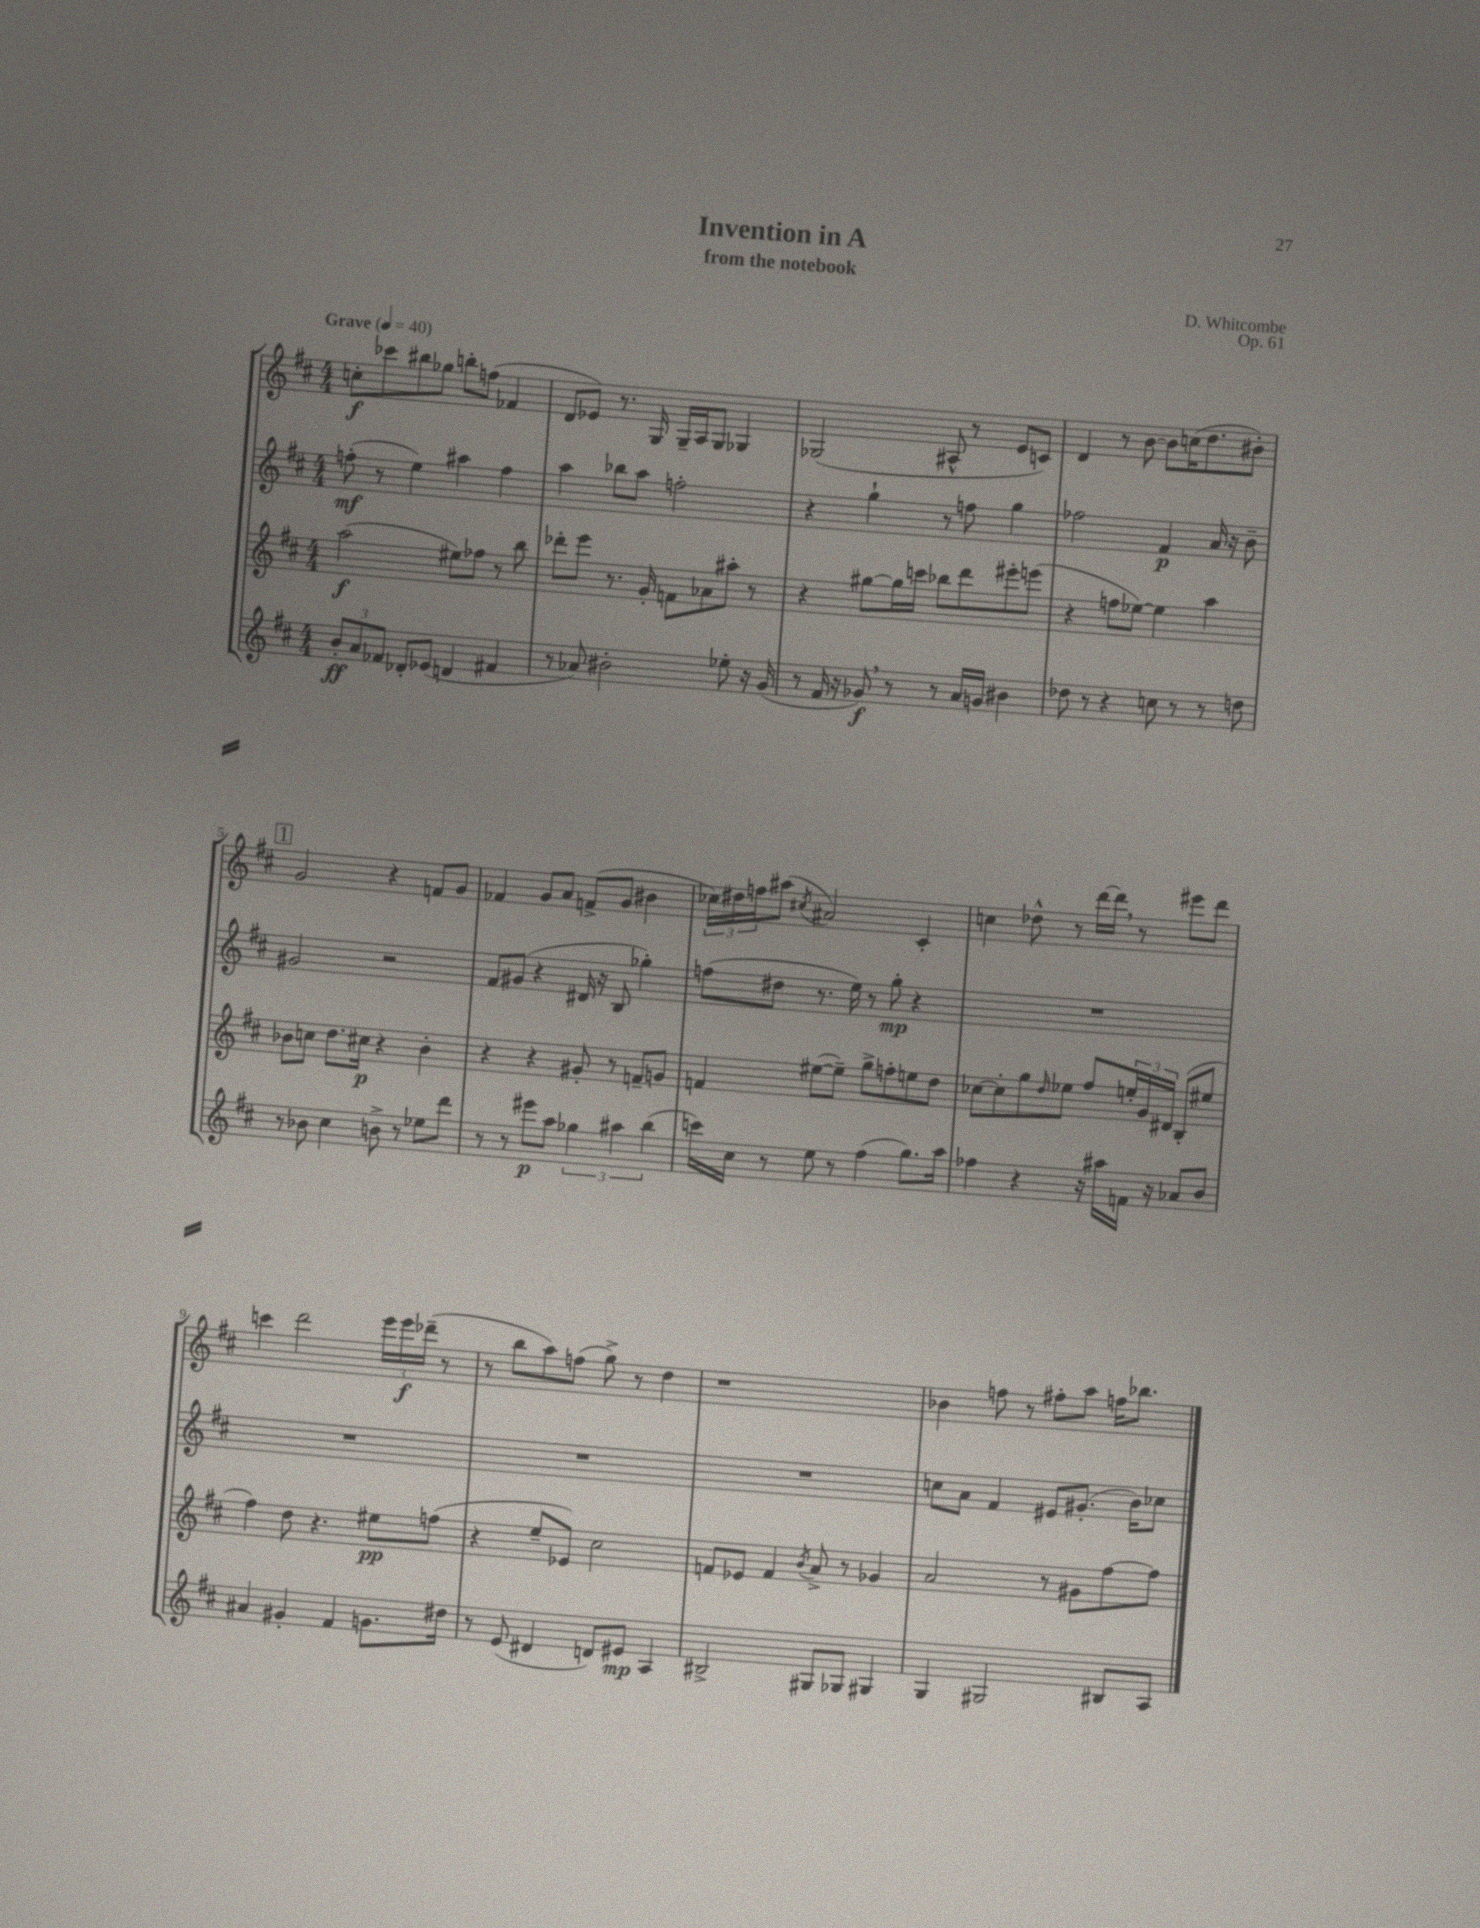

**kern	**kern	**kern	**kern
*staff4	*staff3	*staff2	*staff1
*clefG2	*clefG2	*clefG2	*clefG2
*k[f#c#]	*k[f#c#]	*k[f#c#]	*k[f#c#]
*M4/4	*M4/4	*M4/4	*M4/4
*MM40	*MM40	*MM40	*MM40
12b'	(2aa	(8ff'	8cc'
12a	.	.	.
.	.	8r	8ccc-
12f-	.	.	.
8d-'	.	4ee)	8bb#
(8e-	.	.	8gg-
4d	8ee#)	4aa#	8bb'
.	8ff-	.	(8ff
4f#	8r	4ff	4f-
.	8bb	.	.
=	=	=	=
8r	8ddd-'	4aa	8d
8a-)	8eee	.	8e-)
2b#'	8.r	8bb-	8.r
.	.	8aa	.
.	16g'	.	16G
.	8f	2ff'	16G~
.	.	.	16A
.	8a-	.	8G
8ee-'	8aa#'	.	4G-
16r	8r	.	.
(16g	.	.	.
=	=	=	=
8r	4r	4r	(2G-
16f#	.	.	.
16r	.	.	.
8g-)	[8gg#	4gg`	.
8r	16gg#]	.	.
.	16ccc	.	.
8r	8bb-	8r	8A#^^
16a	8ddd	8ff	8r
16g	.	.	.
4b#	8eee#'	4gg	8e
.	(8eee	.	8c)
=	=	=	=
8dd-	4r	2ff-	4d
8r	.	.	.
4r	8ff	.	8r
.	[8ee-)	.	[8b
8cc	4ee-]	4f#	8b]
8r	.	.	(16cc
.	.	.	8.dd
8r	4aa	16a	.
.	.	16r	.
8dd	.	8b~	8b#')
=	=	=	=
8r	8b-	2g#	2g
8b-	8cc	.	.
4cc#	8.dd	.	.
.	16cc#	.	.
8b^	4r	2r	4r
8r	.	.	.
8ee-	4b-'	.	8f
8ddd	.	.	8g
=	=	=	=
8r	4r	8f#	4f-
8r	.	(8g#	.
8eee#	4r	4r	8g
8aa	.	.	8a
6gg-	8g#'	16d#	(8f^
.	.	16r	.
.	8r	8B	8g
6aa#	.	.	.
.	8f~	4gg-')	4b#
(6bb	.	.	.
.	8g	.	.
=	=	=	=
16ccc)	4f	(8ff	24cc-)
.	.	.	24dd#
16cc#	.	.	.
.	.	.	24ff
8r	.	8dd#	(8aa#
.	.	.	8qcc#
8ee	([8ee#	8.r	2a#)
8r	8ee#~])	.	.
.	.	16ee)	.
(4ff#	8gg^	8r	.
.	8ff'	8gg'	.
8.gg)	8ee	4r	4c#'
.	8dd	.	.
16aa	.	.	.
=	=	=	=
4ff-	[8cc-	1r	4cc
.	8cc-']	.	.
4r	8gg	.	8dd-^^
.	16qqdd	.	.
.	8ee-	.	8r
16r	8ff#	.	[16ddd
16aa#	.	.	16ddd]
16f	24ee'	.	8r
.	24g	.	.
16r	.	.	.
.	24d#	.	.
8a-	(8B'	.	8eee#
8b	8ee#	.	8ddd
=	=	=	=
4a#	4ff#)	1r	4ccc
4g#'	8dd	.	2ddd
.	4.r	.	.
4f#	.	.	.
8.g	8ee#	.	24eee
.	.	.	24eee
.	.	.	(24ddd-~
.	(8ff	.	8r
16dd#	.	.	.
=	=	=	=
8r	4r	1r	8r
(8e	.	.	8bb
4d#	8ee~	.	8aa)
.	8e-)	.	(8ff
8d)	2cc#	.	8gg^)
8e#	.	.	8r
4A	.	.	4dd
=	=	=	=
2B#^	8f	1r	1r
.	8e-	.	.
.	4f	.	.
.	8qb	.	.
8G#	8a^	.	.
8G-	8r	.	.
4G#	4g-	.	.
=	=	=	=
4G	2a	8cc	4b-
.	.	8a	.
2G#	.	4f#	8ff
.	.	.	8r
.	8r	8e#	8ff#'
.	8g#	(8.g#'	8aa
8B#	[8ff#	.	16ff
.	.	16b)	8.bb-
8A	8ff#]	8cc-	.
==	==	==	==
*-	*-	*-	*-
